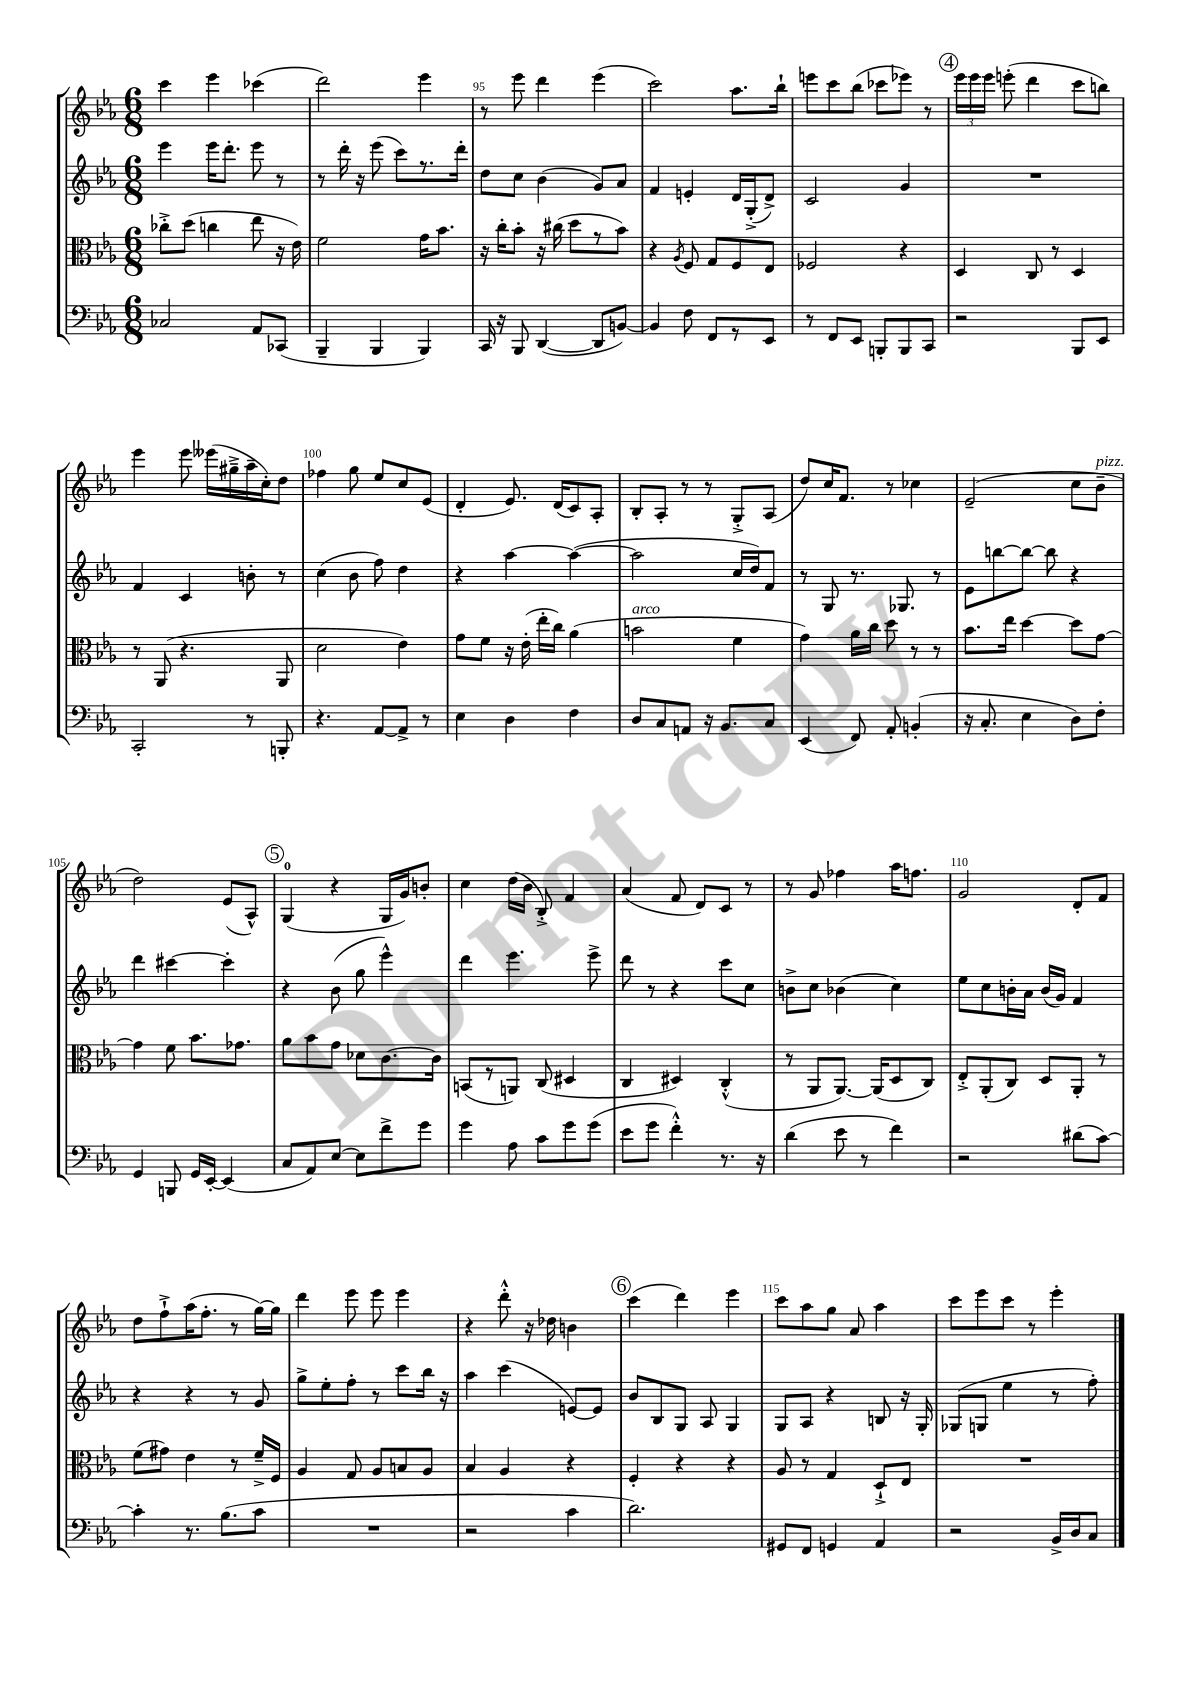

**kern	**kern	**kern	**kern
*staff4	*staff3	*staff2	*staff1
*clefF4	*clefC3	*clefG2	*clefG2
*k[b-e-a-]	*k[b-e-a-]	*k[b-e-a-]	*k[b-e-a-]
*M6/8	*M6/8	*M6/8	*M6/8
2C-	8cc-'^	4eee-	4ccc
.	(8dd	.	.
.	4cc	16eee-	4eee-
.	.	8.ddd'	.
8AA-	8ee-	8eee-	(4ccc-
(8CC-	16r	8r	.
.	16e-)	.	.
=	=	=	=
4BBB-~	2f	8r	2ddd)
.	.	16ddd'	.
.	.	16r	.
4BBB-	.	(8eee-	.
.	.	8ccc)	.
4BBB-)	16g	8.r	4eee-
.	8.b-	.	.
.	.	16ddd'	.
=	=	=	=
16CC	16r	8dd	8r
16r	16cc'	.	.
8BBB-	8b-'	8cc	8eee-
([4DD	16r	(4b-	4ddd
.	(16cc#	.	.
.	8dd	.	.
8DD]	8r	8g)	(4eee-
[8BB)	8b-)	8a-	.
=	=	=	=
4BB]	4r	4f	2ccc)
.	8qA-	.	.
8F	8F	4e'	.
8FF	8G	.	.
8r	8F	16d	8.aa-
.	.	(16G'^	.
8EE-	8E-	8d^)	.
.	.	.	16bb-`
=	=	=	=
8r	2F-	2c	8eee
8FF	.	.	8ccc
8EE-	.	.	(8bb-
8BBB'	.	.	8ccc-
8BBB	4r	4g	8eee-)
8CC	.	.	8r
=	=	=	=
2r	4D	2.r	24eee-
.	.	.	24eee-
.	.	.	24eee-
.	.	.	(8eee'
.	8C	.	4ddd
.	8r	.	.
8BBB-	4D	.	8ccc
8EE-	.	.	8bb)
=	=	=	=
2CC'	8r	4f	4eee-
.	(8AA-	.	.
.	4.r	4c	8eee-
.	.	.	(16eee--
.	.	.	16gg#~^
8r	.	8b'	16aa-~
.	.	.	16cc')
8BBB'	8AA-	8r	8dd
=	=	=	=
4.r	2d	(4cc	4ff-
.	.	8b-	8gg
[8AA-	.	8ff)	8ee-
8AA-^]	4e-)	4dd	8cc
8r	.	.	(8e-
=	=	=	=
4E-	8g	4r	4d'
.	8f	.	.
4D	16r	[4aa-	8.e-)
.	(16e-'	.	.
.	16ee-'	.	.
.	16cc)	.	(16d
4F	(4a-	(4aa-_	8c)
.	.	.	8A-'
=	=	=	=
8D	2b	2aa-]	8B-'
8C	.	.	8A-'
8AA	.	.	8r
16r	.	.	8r
8.BB-	.	.	.
.	4f	16cc	8G'^
.	.	16dd)	.
8C	.	8f	(8A-
=	=	=	=
(4EE-	4g)	8r	8dd)
.	.	8G	16cc
.	.	.	8.f
8FF)	16a-	8.r	.
.	16cc	.	.
8AA-'	8dd	.	8r
.	.	8.G-	.
(4BB'	8r	.	4cc-
.	8r	8r	.
=	=	=	=
16r	8.b-	8e-	(2e-~
8.C'	.	.	.
.	.	[8bb	.
.	16ee-	.	.
4E-	[4dd	8bb_	.
.	.	8bb]	.
8D)	8dd]	4r	8cc
8F'	[8g	.	8b-~
=	=	=	=
4GG	4g]	4ddd	2dd)
8BBB	8f	[4ccc#	.
16GG	8.b-	.	.
[16EE-'	.	.	.
(4EE-]	.	4ccc#']	(8e-
.	8.g-	.	.
.	.	.	8A-^^)
=	=	=	=
8C	8a-	4r	(4G
8AA-)	8b-	.	.
[8E-	8g	(8b-	4r
8E-]	8d-	8gg	.
8f^	[8.c	4eee-^^)	16G
.	.	.	16g)
8g	.	.	8b'
.	16c]	.	.
=	=	=	=
4g	(8BB	4ddd	4cc
.	8r	.	.
8A-	8AA)	4.eee-	(16dd
.	.	.	16b-
8c	(8C	.	8B-'^)
8g	4D#	.	4f
(8g	.	8eee-^	.
=	=	=	=
8e-	4C	8ddd	(4a-
8g	.	8r	.
4f'^^)	4D#)	4r	8f
.	.	.	8d)
8.r	(4C'^^	8ccc	8c
.	.	8cc	8r
16r	.	.	.
=	=	=	=
(4d	8r	8b^	8r
.	8AA-	8cc	8g
8e-	[8.AA-)	(4b-	4ff-
8r	.	.	.
.	(16AA-]	.	.
4f)	8D	4cc)	16aa-
.	.	.	8.ff
.	8C)	.	.
=	=	=	=
2r	8E-'^	8ee-	2g
.	(8AA-'	8cc	.
.	8C)	16b'	.
.	.	16a-	.
.	8D	(16b	.
.	.	16g)	.
(8d#	8AA-'	4f	8d'
[8c)	8r	.	8f
=	=	=	=
4c']	(8f	4r	8dd
.	8g#)	.	8ff`^
8.r	4e-	4r	(16aa-
.	.	.	8.ff'
(8.B-	.	.	.
.	8r	8r	8r
8c	16f~^	8g	[16gg)
.	16F	.	16gg]
=	=	=	=
2.r	4A-	8gg^	4ddd
.	.	8ee-'	.
.	8G	8ff'	8eee-
.	8A-	8r	8eee-
.	8B	8ccc	4eee-
.	8A-	16bb-	.
.	.	16r	.
=	=	=	=
2r	4B-	4aa-	4r
.	4A-	(4ccc	8ddd'^^
.	.	.	16r
.	.	.	16dd-
4c	4r	[8e)	4b
.	.	8e]	.
=	=	=	=
2.d)	4F'	8b-	(4ccc
.	.	8B-	.
.	4r	8G	4ddd)
.	.	8A-	.
.	4r	4G	4eee-
=	=	=	=
8GG#	8A-	8G	8ccc
8FF	8r	8A-	8aa-
4GG	4G	4r	8gg
.	.	.	8a-
4AA-	8D`^	8B	4aa-
.	8E-	16r	.
.	.	16G'	.
=	=	=	=
2r	2.r	(8G-	8ccc
.	.	8G	8eee-
.	.	4ee-	8ccc
.	.	.	8r
16BB-^	.	8r	4eee-'
16D	.	.	.
8C	.	8ff')	.
==	==	==	==
*-	*-	*-	*-
